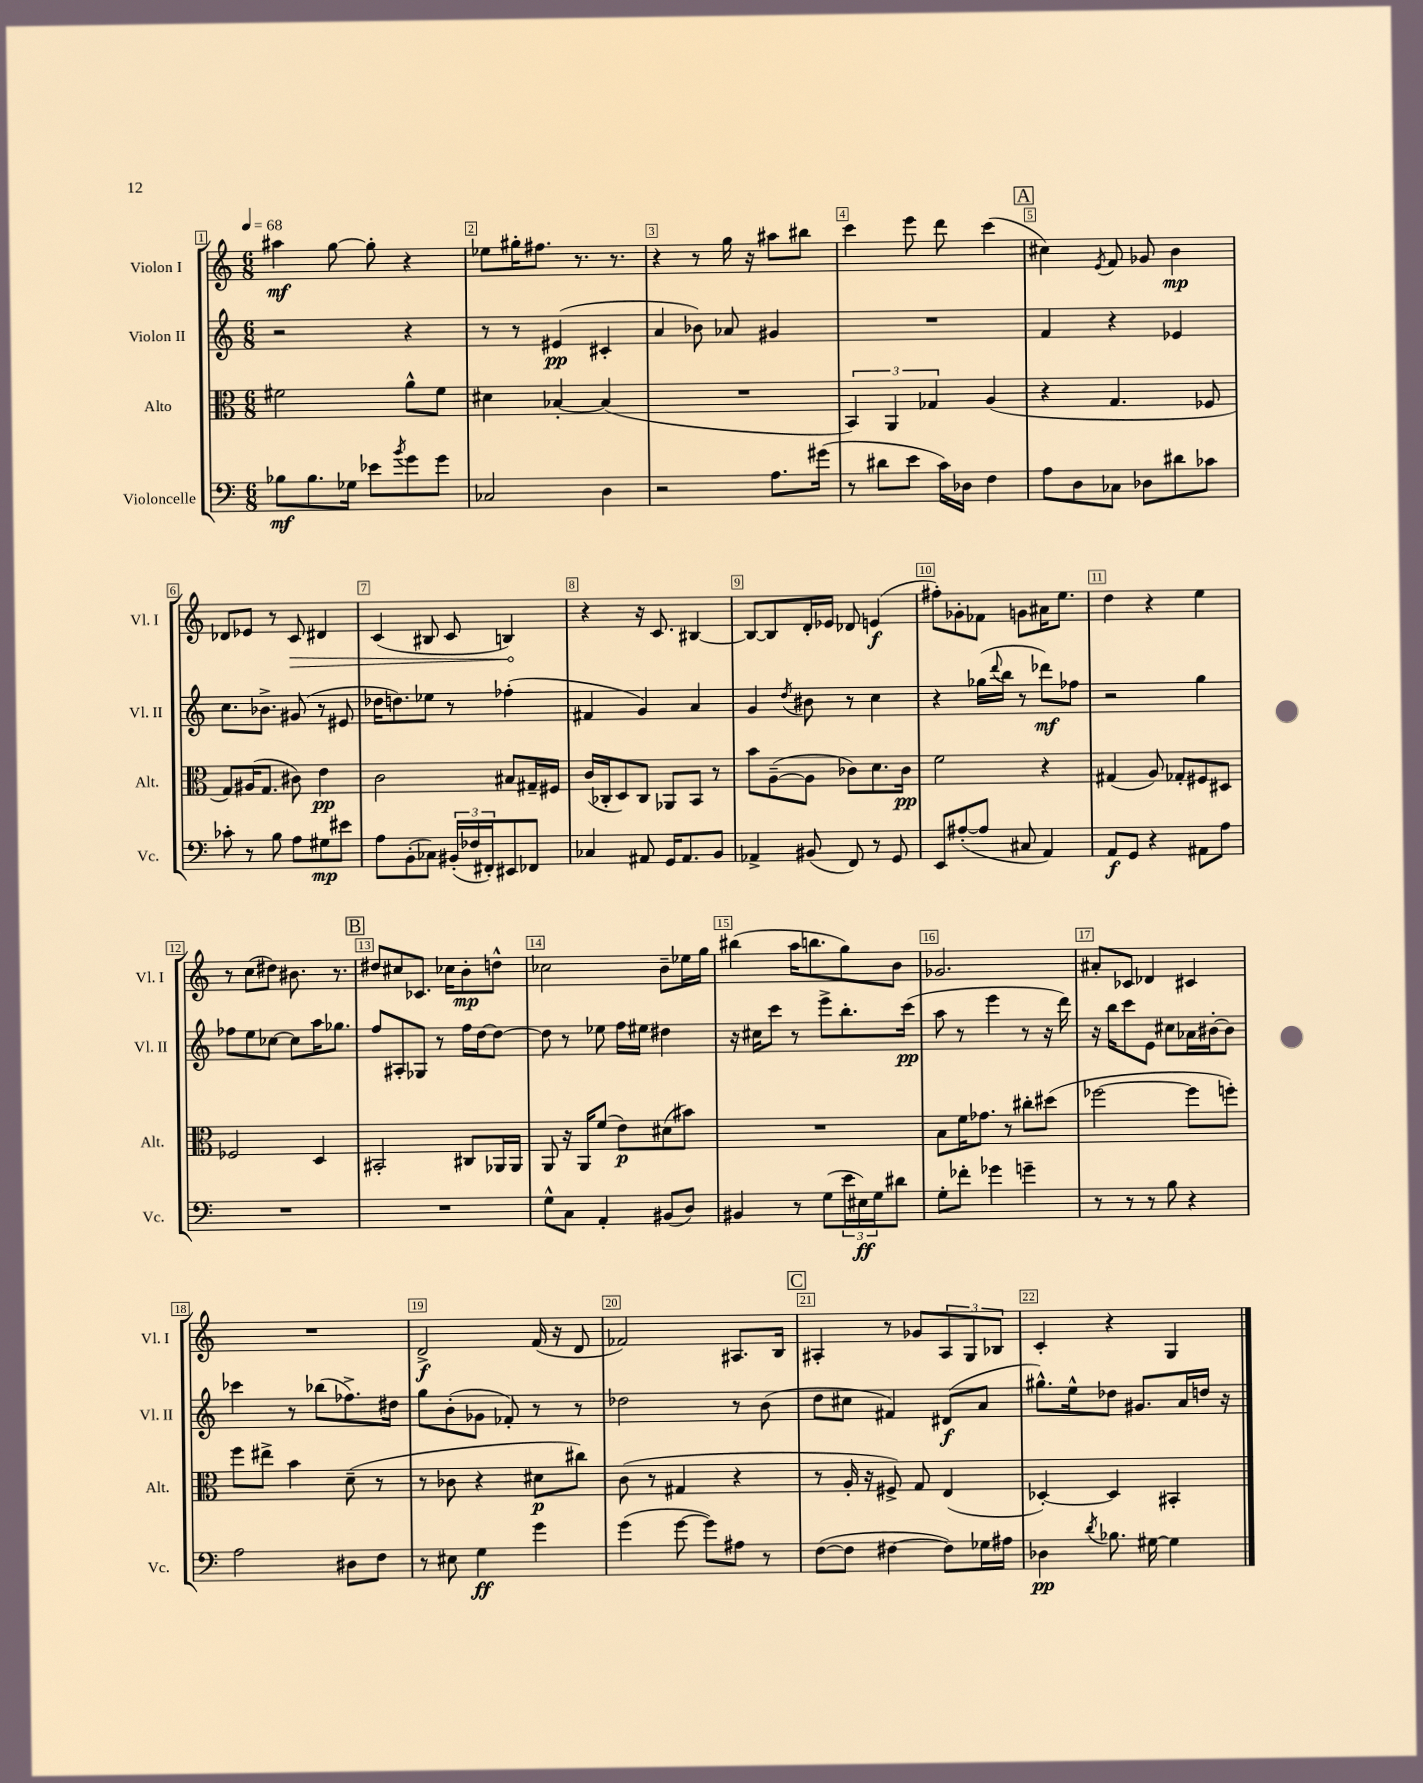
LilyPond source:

<<
\new StaffGroup <<
\new Staff = "s0" \with { instrumentName = "Violon I" shortInstrumentName = "Vl. I" } {
    \clef treble \key c \major \numericTimeSignature \time 6/8 \tempo 4 = 68
    ais''4\mf g''8~ g''8-. r4 |
    ees''8 gis''16-. fis''8. r8. r8. |
    r4 r8 g''16 r16 ais''8 bis''8 |
    c'''4 e'''8 d'''8 c'''4( |
    \mark \markup { \box "A" } cis''4) \acciaccatura { e'8 } f'8 ges'8 b'4\mp |
    des'8 ees'8 r8 \once \override Hairpin.circled-tip = ##t c'8\> dis'4 |
    c'4( bis8 c'8 b4\!) |
    r4 r16 c'8. bis4~ |
    bis8~ bis8 d'16-. ees'16 des'8 e'4\f( |
    fis''8-.) ges'8-. fes'8 g'8 ais'16 e''8. |
    d''4 r4 e''4 |
    r8 c''8( dis''8) bis'8. r8. |
    \mark \markup { \box "B" } dis''8 cis''8 ces'8. ces''16 b'8-.\mp d''8-^ |
    ces''2 b'8-- ees''16 g''16 |
    bis''4( a''16 b''8. g''8) b'8 |
    ges'2. |
    ais'8-. ces'8 des'4 cis'4 |
    R2. |
    d'2->\f f'16( r16 d'8 |
    fes'2) ais8. b16 |
    \mark \markup { \box "C" } ais4-. r8 ges'8 \tuplet 3/2 { ais8 g8 bes8 } |
    c'4-. r4 g4 \bar "|." |
}
\new Staff = "s1" \with { instrumentName = "Violon II" shortInstrumentName = "Vl. II" } {
    \clef treble \key c \major \numericTimeSignature \time 6/8
    r2 r4 |
    r8 r8 eis'4\pp( cis'4-. |
    a'4 bes'8) aes'8 gis'4 |
    R2. |
    \mark \markup { \box "A" } f'4 r4 ees'4 |
    c''8. bes'8.-> gis'8( r8 eis'8 |
    des''16 d''8.) ees''8 r8 fes''4-.( |
    fis'4 g'4) a'4 |
    g'4 \acciaccatura { d''8 } bis'8 r8 c''4 |
    r4 ges''16( \appoggiatura { d'''8 } b''16 r8 des'''8\mf) fes''8 |
    r2 g''4 |
    fes''8 e''8 ces''8~ ces''8 a''16 ges''8. |
    \mark \markup { \box "B" } f''8 ais8-. ges8 r8 f''16 d''16~ d''8~ |
    d''8 r8 ees''8 f''16 eis''16 dis''4 |
    r16 cis''16 c'''8 r8 e'''8-> b''8.-. c'''16\pp( |
    a''8 r8 e'''4 r8 r16 d'''16) |
    r16 b''16 c'''8 e'8 cis''8 aes'16 bis'16~-. bis'8 |
    ces'''4 r8 bes''8( fes''8.->) dis''16 |
    g''8 b'8-.( ges'8 fes'8-.) r8 r8 |
    des''2 r8 b'8( |
    \mark \markup { \box "C" } d''8 cis''8 fis'4) dis'8\f( a'8 |
    gis''8.-^) e''16-^ des''8 gis'8. a'16 d''16 r16 \bar "|." |
}
\new Staff = "s2" \with { instrumentName = "Alto" shortInstrumentName = "Alt." } {
    \clef alto \key c \major \numericTimeSignature \time 6/8
    fis'2 a'8-^ fis'8 |
    dis'4 bes4~-. bes4( |
    R2. |
    \tuplet 3/2 { b,4) a,4 ges4 } a4( |
    \mark \markup { \box "A" } r4 g4. fes8 |
    g8) ais16( g8. cis'8) e'4\pp |
    c'2 bis8 gis16-- fis16 |
    c'16( ces16-. d8) ces8 aes,8 b,8 r8 |
    b'8 a8~--( a8 ces'8) d'8. ces'16\pp |
    f'2 r4 |
    gis4( a8) ges8-. fis8 dis8 |
    fes2 d4 |
    \mark \markup { \box "B" } bis,2-. cis8 aes,16 aes,16 |
    a,8 r16 a,16 f'8( e'8\p) dis'8( bis'8) |
    R2. |
    b8 f'16 ges'8. r8 cis''8-. dis''8( |
    fes''2~ fes''8 f''8-.) |
    f''8 eis''8-> b'4 d'8--( r8 |
    r8 ces'8 r4 dis'8\p cis''8) |
    c'8( r8 gis4 r4 |
    \mark \markup { \box "C" } r8 a16-. r16 fis8->) g8 e4( |
    des4~-.) des4 bis,4-. \bar "|." |
}
\new Staff = "s3" \with { instrumentName = "Violoncelle" shortInstrumentName = "Vc." } {
    \clef bass \key c \major \numericTimeSignature \time 6/8
    bes8\mf bes8. ges16 ees'8 \acciaccatura { b'8 } g'8 g'8 |
    ces2 d4 |
    r2 a8. gis'16( |
    r8 dis'8 e'8 c'16) des16 f4 |
    \mark \markup { \box "A" } a8 d8 ces8 des8 dis'8 ces'8 |
    ces'8-. r8 b8 a8 gis8\mp eis'8 |
    a8 b,8-.( ces8) \tuplet 3/2 { bis,16-.( fes16 fis,16-.) } eis,8 fes,8 |
    ces4 ais,8 g,16 ais,8. b,8 |
    aes,4-> bis,8( f,8) r8 g,8 |
    e,8 ais8~-.( ais8 cis8 a,4) |
    a,8\f g,8 r4 ais,8 a8 |
    R2. |
    \mark \markup { \box "B" } R2. |
    g8-^ c8 a,4-. bis,8( d8) |
    bis,4 r8 g8( \tuplet 3/2 { e'16 eis16\ff) g16 } dis'8 |
    g8-. fes'8-. ges'4 g'4-- |
    r8 r8 r8 b8 r4 |
    a2 dis8 f8 |
    r8 eis8 g4\ff g'4 |
    g'4( g'8~ g'8) ais8 r8 |
    \mark \markup { \box "C" } f8~( f8 fis4~ fis8) ges16 ais16 |
    des4\pp \acciaccatura { d'8 } bes8. gis16~ gis4 \bar "|." |
}
>>
>>
\layout { \context { \Score \override BarNumber.break-visibility = ##(#f #t #t) barNumberVisibility = #all-bar-numbers-visible \override BarNumber.stencil = #(make-stencil-boxer 0.1 0.3 ly:text-interface::print) } }
